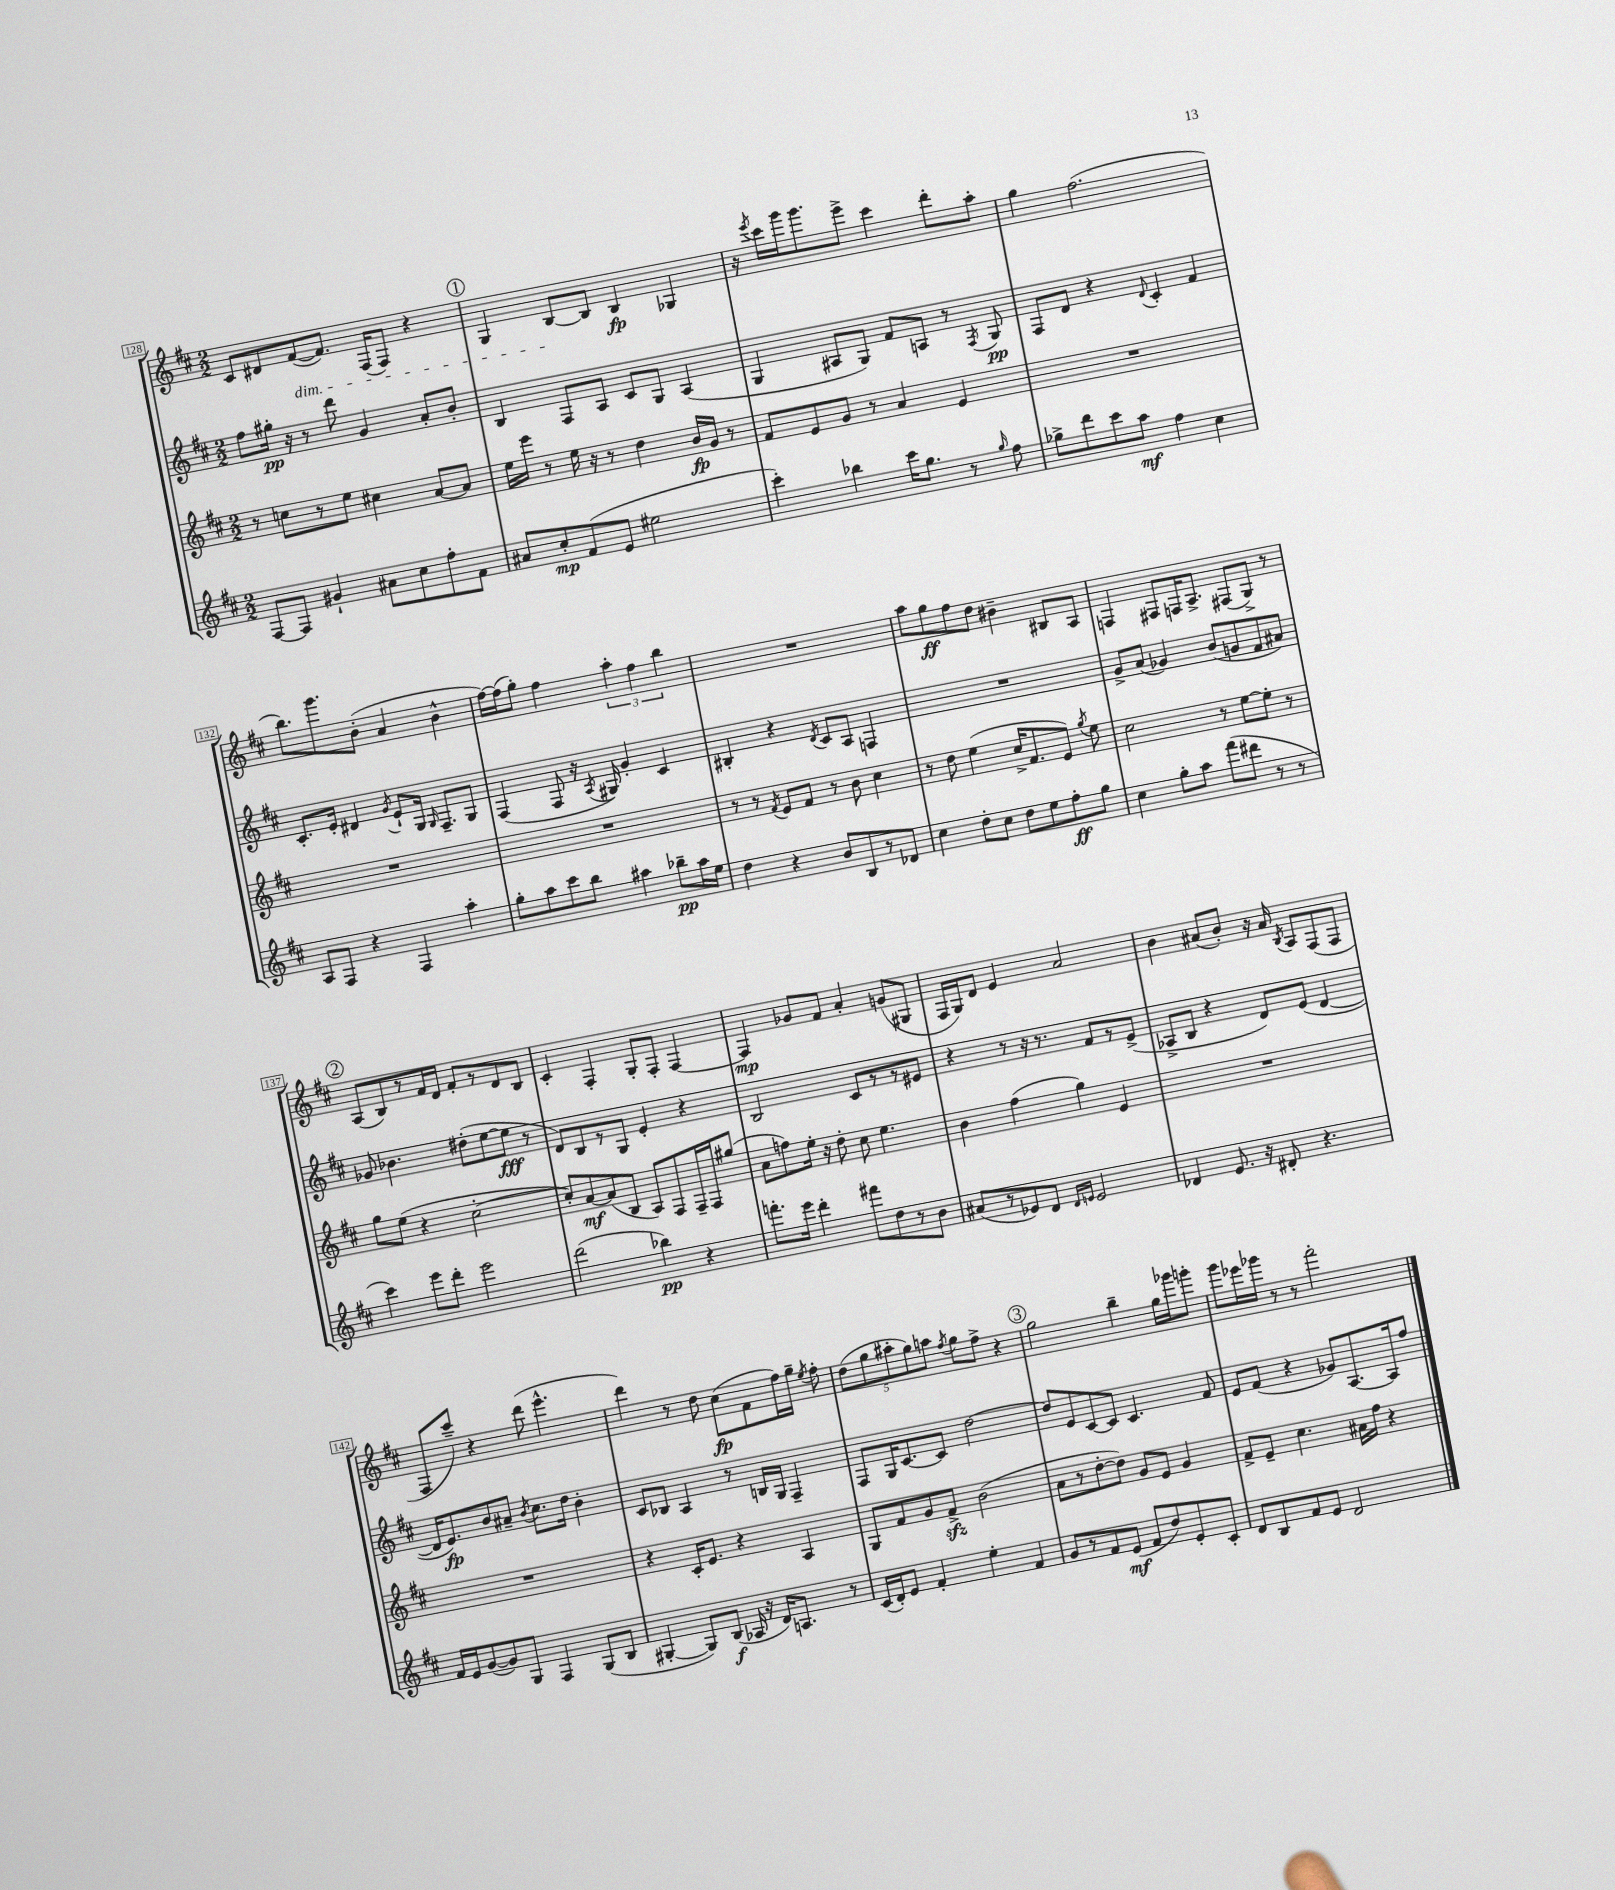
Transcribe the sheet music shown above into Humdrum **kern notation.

**kern	**dynam	**kern	**dynam	**kern	**dynam	**kern	**dynam
*part4	*part4	*part3	*part3	*part2	*part2	*part1	*part1
*staff4	*staff4	*staff3	*staff3	*staff2	*staff2	*staff1	*staff1
*clefG2	*	*clefG2	*	*clefG2	*	*clefG2	*
*k[f#c#]	*	*k[f#c#]	*	*k[f#c#]	*	*k[f#c#]	*
*M2/2	*	*M2/2	*	*M2/2	*	*M2/2	*
=128	=128	=128	=128	=128	=128	=128	=128
[8F#/L	.	8r	.	8ff#\L	.	8c#/L	.
8F#/J]	.	8ccn\L	.	16gg#X'\Jk	pp	8d#X/	.
.	.	.	.	16r	.	.	.
!	!	!	!	!	!	!LO:TX:b:i:t=dim.	!
4g#X`/	.	8r	.	8r	.	([8f#/	.
.	.	8ee\J	.	8ddd\	.	8.f#/J])	.
8a#X\L	.	4cc#X\	.	4g/	.	.	.
.	.	.	.	.	.	(16F#/KL	.
8cc#\	.	.	.	.	.	8F#/J)	.
8ff#'\	.	[8a/L	.	8a'/L	.	4r	.
8f#\J	.	8a/J]	.	8b'/J	.	.	.
!!LO:REH:place=s1:t=1
=129	=129	=129	=129	=129	=129	=129	=129
8a#X/L	.	16ee\LL	.	4B/	.	4G/	.
.	.	16eee\JJ	.	.	.	.	.
8cc#'/	mp	8r	.	.	.	.	.
(8f#/	.	16ee\	.	8F#/L	.	[8B/L	.
.	.	16r	.	.	.	.	.
8e/J	.	8r	.	8A/J	.	8B/J]	.
2ee#X\	.	4dd\	.	8c#/L	.	4B/	fp
.	.	.	.	8G/J	.	.	.
.	.	16b/LL	fp	(4A/	.	4G-X/	.
.	.	16g/JJ	.	.	.	.	.
.	.	8r	.	.	.	.	.
=130	=130	=130	=130	=130	=130	=130	=130
4ccc#'\)	.	8f#/L	.	4G/	.	16r	.
.	.	.	.	.	.	8qeee/	.
.	.	.	.	.	.	16ccc#\LL	.
.	.	8e/	.	.	.	16ggg\J	.
.	.	.	.	.	.	8.ggg\	.
4bb-X\	.	8g/J	.	8A#X/L	.	.	.
.	.	8r	.	8G/J)	.	8eee^\J	.
16ccc#\KL	.	4a/	.	8f#/L	.	4ccc#\	.
8.gg\J	.	.	.	.	.	.	.
.	.	.	.	8An/J	.	.	.
8r	.	4e/	.	8r	.	8ddd'\L	.
16qqgg/	.	.	.	8qF#/	.	.	.
8ff#\	.	.	.	8G/	pp	8aa'\J	.
=131	=131	=131	=131	=131	=131	=131	=131
8gg-X^\L	.	1r	.	8F#/L	.	4gg\	.
8ddd\	.	.	.	8d/J	.	.	.
8ccc#\	.	.	.	4r	.	(2.ff#\	.
8aa\J	mf	.	.	.	.	.	.
.	.	.	.	8qqd/	.	.	.
4ff#\	.	.	.	4c#'/	.	.	.
4cc#\	.	.	.	4f#/	.	.	.
!!LO:LB:g=z
=132	=132	=132	=132	=132	=132	=132	=132
8A/L	.	1r	.	8.c#'/L	.	8.bb\L)	.
8F#/J	.	.	.	.	.	.	.
.	.	.	.	16e'/Jk	.	8.ggg\	.
4r	.	.	.	4d#X/	.	.	.
.	.	.	.	.	.	(8b'\J	.
.	.	.	.	8qg/	.	.	.
4F#/	.	.	.	8e`/L	.	4a/	.
.	.	.	.	16G/Jk	.	.	.
.	.	.	.	16qqG/	.	.	.
.	.	.	.	8.F#~/L	.	.	.
4aa'\	.	.	.	.	.	4b^^\	.
.	.	.	.	8G/J	.	.	.
=133	=133	=133	=133	=133	=133	=133	=133
8gg'\L	.	1r	.	(4F#/	.	[16ff#\LL)	.
.	.	.	.	.	.	(16ff#\J]	.
8aa\	.	.	.	.	.	8gg'\J)	.
8ccc#\	.	.	.	8F#/	.	4ff#\	.
8bb\J	.	.	.	16r	.	.	.
.	.	.	.	8qA/	.	.	.
.	.	.	.	16G#X/)	.	.	.
4aa#X\	.	.	.	4g'/	.	6aa'\	.
.	.	.	.	.	.	6ff#\	.
8bb-X~\L	pp	.	.	4c#/	.	.	.
.	.	.	.	.	.	6bb\	.
16aa#\L	.	.	.	.	.	.	.
16ee\JJ	.	.	.	.	.	.	.
=134	=134	=134	=134	=134	=134	=134	=134
4dd\	.	8r	.	4B#X'/	.	1r	.
.	.	8r	.	.	.	.	.
.	.	8qf#/	.	.	.	.	.
4r	.	8e/L	.	4r	.	.	.
.	.	8f#/J	.	.	.	.	.
.	.	.	.	8qd/	.	.	.
8b/L	.	8r	.	8c#/L	.	.	.
8B/	.	8b\	.	8A/J	.	.	.
8r	.	4cc#\	.	4Fn/	.	.	.
8d-X/J	.	.	.	.	.	.	.
=135	=135	=135	=135	=135	=135	=135	=135
4cc#\	.	8r	.	1r	.	8aa\L	.
.	.	8dd\	.	.	.	8gg\	ff
8dd'\L	.	(4ee\	.	.	.	8ff#\	.
8cc#\J	.	.	.	.	.	8dd\J	.
8dd\L	.	16cc#^/KL	.	.	.	4b#X~\	.
.	.	8.f#/	.	.	.	.	.
8ee\	.	.	.	.	.	.	.
8ff#'\	ff	8e/J)	.	.	.	8B#X/L	.
.	.	8qgg/	.	.	.	.	.
8gg\J	.	8ee\	.	.	.	8A/J	.
=136	=136	=136	=136	=136	=136	=136	=136
4cc#\	.	2cc#\	.	8g^/L	.	4Fn/	.
.	.	.	.	(8a/J	.	.	.
8gg'\L	.	.	.	4g-X/)	.	8F#X/L	.
8aa\J	.	.	.	.	.	16Fn/K	.
.	.	.	.	.	.	8.A^/J	.
(8fff#\L	.	8r	.	(8b/L	.	.	.
8ddd#X\J	.	[8ee\L	.	8gn/	.	(8F#X/L	.
8r	.	8ee'\J]	.	8f#/	.	8G^/J)	.
8r	.	8r	.	8a#X/J)	.	8r	.
!!LO:LB:g=z
!!LO:REH:place=s1:t=2
=137	=137	=137	=137	=137	=137	=137	=137
4ccc#\)	.	8gg\L	.	8g-X/	.	(8A/L	.
.	.	(8ee\J	.	4.b-X\	.	8B/)	.
8eee\L	.	4r	.	.	.	8r	.
8ddd'\J	.	.	.	.	.	16f#/L	.
.	.	.	.	.	.	16d/JJ	.
2eee\	.	[2cc#'\	.	(8dd#X'\L	.	8f#'/L	.
.	.	.	.	[8ee\	.	8r	.
.	.	.	.	8ee\J]	fff	8d/	.
.	.	.	.	8r	.	8B/J	.
=138	=138	=138	=138	=138	=138	=138	=138
(2ddd\	.	8cc#'/L])	.	8d/L)	.	4c#'/	.
.	.	[8a/	mf	8B/	.	.	.
.	.	(8a/]	.	8r	.	4F#'/	.
.	.	8B/J	.	8G/J	.	.	.
4bb-X\)	pp	8A/L)	.	4e'/	.	8G'/L	.
.	.	8F#/	.	.	.	8F#'/J	.
4r	.	16F#~/L	.	4r	.	[4F#/	.
.	.	16F#/J	.	.	.	.	.
.	.	(8gg#X/J	.	.	.	.	.
=139	=139	=139	=139	=139	=139	=139	=139
8.fffn'\L	.	8a\L	.	2B/	.	4F#/]	mp
.	.	8ffn\)	.	.	.	.	.
16eee\Jk	.	.	.	.	.	.	.
4ddd'\	.	16ee'\Jk	.	.	.	8g-X/L	.
.	.	16r	.	.	.	.	.
.	.	8dd'\	.	.	.	8f#/J	.
8fff#X\L	.	8cc#\	.	8c#/L	.	4a'/	.
8dd\	.	4.ee\	.	8r	.	.	.
8r	.	.	.	8r	.	(8gn/L	.
8b\J	.	.	.	8e#X/J	.	8G#X/J	.
=140	=140	=140	=140	=140	=140	=140	=140
(8a#X/L	.	4b\	.	4r	.	16F#/LL	.
.	.	.	.	.	.	16G/J)	.
8r	.	.	.	.	.	8d/J	.
8e-X/)	.	(4ff#\	.	8r	.	4e/	.
8d/J	.	.	.	16r	.	.	.
.	.	.	.	8.r	.	.	.
16qqd/LL	.	.	.	.	.	.	.
16qqen/JJ	.	.	.	.	.	.	.
2e/	.	4gg\)	.	.	.	2a/	.
.	.	.	.	8f#/L	.	.	.
.	.	4e/	.	8r	.	.	.
.	.	.	.	(8e^/J	.	.	.
=141	=141	=141	=141	=141	=141	=141	=141
4d-X/	.	1r	.	8A-X^/L	.	4b\	.
.	.	.	.	8B/J	.	.	.
8.e/	.	.	.	4r	.	(8a#X/L	.
.	.	.	.	.	.	8b'/J)	.
16r	.	.	.	.	.	.	.
8d#X'/	.	.	.	8d/L)	.	16r	.
.	.	.	.	.	.	16a#/	.
.	.	.	.	.	.	8qB/	.
4.r	.	.	.	(8e/J	.	8A/L	.
.	.	.	.	[4d/	.	(8F#/	.
.	.	.	.	.	.	8F#/J	.
!!LO:LB:g=z
=142	=142	=142	=142	=142	=142	=142	=142
16f#/LL	.	1r	.	16d/KL]	.	8F#/L	.
16e/J	.	.	.	8.e/)	fp	.	.
([8g/	.	.	.	.	.	8ccc#~/J)	.
8g/])	.	.	.	8b/	.	4r	.
8G/J	.	.	.	8a#X~/J	.	.	.
.	.	.	.	8qb/	.	.	.
4F#/	.	.	.	8.cc#\L	.	(8ddd\	.
.	.	.	.	.	.	4.eee^^\	.
.	.	.	.	16dd\Jk	.	.	.
(8G/L	.	.	.	4b'\	.	.	.
8B/J	.	.	.	.	.	.	.
=143	=143	=143	=143	=143	=143	=143	=143
[4G#X'/	.	4r	.	8c#/L	.	4ddd\)	.
.	.	.	.	8B-X/J	.	.	.
8G#/L])	.	16c#'/KL	.	4A/	.	8r	.
.	.	8.e/J	.	.	.	.	.
(8B/J	f	.	.	.	.	8dd\	.
16A-X/	.	4r	.	8r	.	(8cc#\L	fp
16r	.	.	.	.	.	.	.
16d/KL)	.	.	.	16Bn/LL	.	8f#\	.
8.An/J	.	.	.	16G/JJ	.	.	.
.	.	4A/	.	4F#~/	.	16ff#\L)	.
.	.	.	.	.	.	16gg~\JJ	.
.	.	.	.	.	.	8qee/	.
8r	.	.	.	.	.	8ff#'\	.
=144	=144	=144	=144	=144	=144	=144	=144
(16c#/LL	.	8G/L	.	8F#/L	.	(10dd\L	.
16d'/J)	.	.	.	.	.	.	.
.	.	.	.	.	.	10gg\	.
8e/J	.	8f#/	.	16G/K	.	.	.
.	.	.	.	[8.c#/	.	.	.
.	.	.	.	.	.	10aa#X'\	.
4f#'/	.	8g/	.	.	.	.	.
.	.	.	.	.	.	10gg\)	.
.	.	8f#zz^/J	.	8c#/J]	.	.	.
.	.	.	.	.	.	10aan\J	.
.	.	.	.	.	.	8qff#/	.
4ee'\	.	(2b\	.	[2dd\	.	8gg\L	.
.	.	.	.	.	.	8ff#^\J	.
4f#/	.	.	.	.	.	4r	.
!!LO:REH:place=s1:t=3
=145	=145	=145	=145	=145	=145	=145	=145
8g/L	.	8a\L	.	8dd/L]	.	2gg\	.
8r	.	8r	.	8e/	.	.	.
8f#/	.	[8dd'\	.	[8c#/	.	.	.
(8e/J	mf	8dd\J])	.	8c#/J]	.	.	.
8f#/L	.	8g/L	.	4.c#/	.	4bb~\	.
8dd/)	.	8e/J	.	.	.	.	.
8e'/	.	4g/	.	.	.	16gg\LL	.
.	.	.	.	.	.	16ggg-X\J	.
8c#'/J	.	.	.	8f#/	.	8gggn'\J	.
=146	=146	=146	=146	=146	=146	=146	=146
8d/L	.	8f#^/L	.	8e/L	.	8ggg\L	.
8B/	.	8e~/J	.	(8f#/J	.	16eee-X\L	.
.	.	.	.	.	.	16ggg-X\JJ	.
8f#/	.	4.cc#\	.	4r	.	8r	.
8e/J	.	.	.	.	.	8r	.
2d/	.	.	.	8g-X/L)	.	2fff#'\	.
.	.	16a#X\LL	.	[8.A/	.	.	.
.	.	16ff#\JJ	.	.	.	.	.
.	.	4r	.	.	.	.	.
.	.	.	.	16A/k]	.	.	.
.	.	.	.	8ff#/J	.	.	.
==	==	==	==	==	==	==	==
*-	*-	*-	*-	*-	*-	*-	*-
